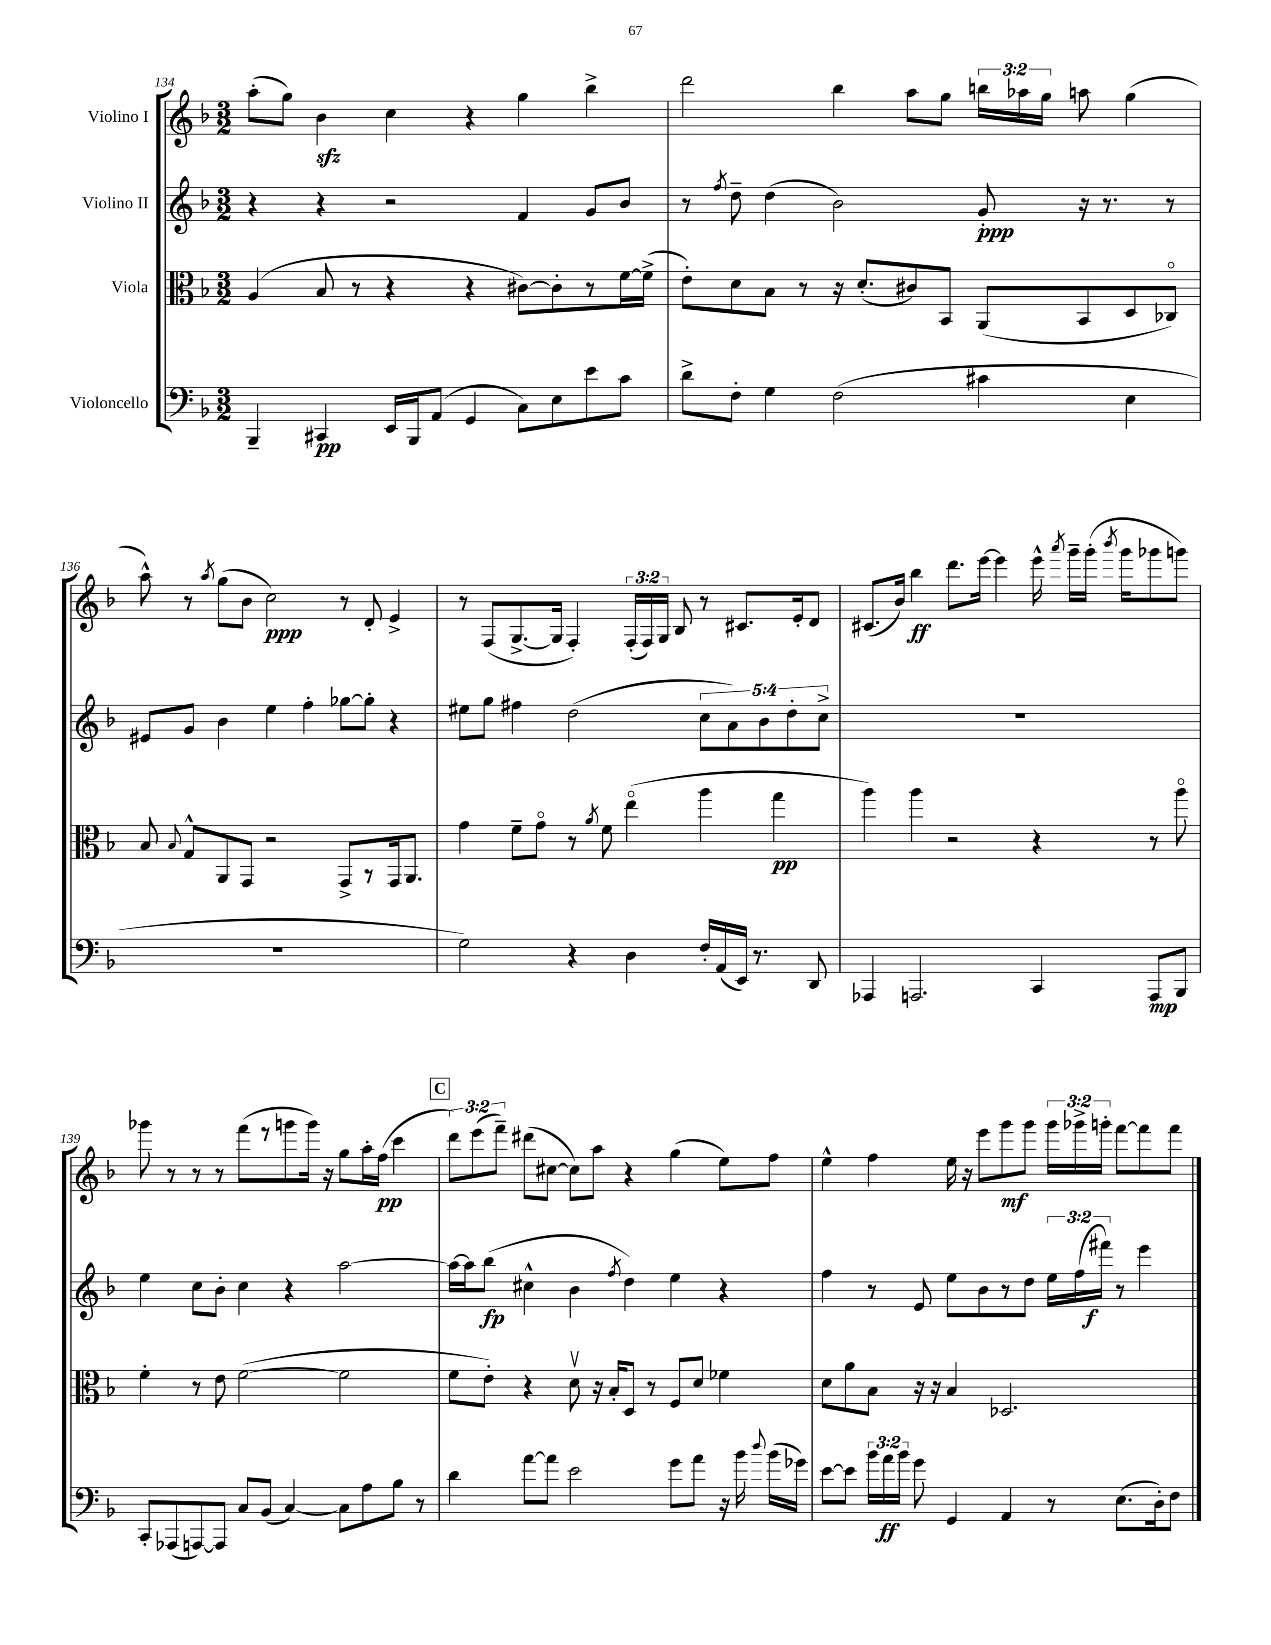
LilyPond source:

<<
\new StaffGroup <<
\new Staff = "s0" \with { instrumentName = "Violino I" } {
    \clef treble \key f \major \numericTimeSignature \time 3/2 \override Staff.TupletNumber.text = #tuplet-number::calc-fraction-text
    \autoBeamOff a''8[-.( g''8]) bes'4\sfz c''4 r4 g''4 bes''4-> |
    d'''2 bes''4 a''8[ g''8] \tuplet 3/2 { b''16[ aes''16 g''16] } a''8 g''4( |
    a''8-^) r8 \acciaccatura { a''8 } g''8[( bes'8] c''2\ppp) r8 d'8-. e'4-> |
    r8 f8[( g8.~-> g16] f4-.) \tuplet 3/2 { f16[-.( f16) g16] } bes8 r8 cis'8.[ e'16-. d'8] |
    cis'8.[( bes'16]) bes''4\ff d'''8.[ e'''16]~ e'''4 e'''16-^ \acciaccatura { a'''8 } g'''16[-- g'''16]-.( \acciaccatura { bes'''8 } g'''16[ ges'''8 g'''8]) |
    ges'''8 r8 r8 r8 f'''8[( r8 g'''8 g'''16]) r16 g''8[ a''16-. f''16]\pp( c'''4 |
    \mark \markup { \box "C" } \tuplet 3/2 { d'''8[) e'''8( f'''8]--) } dis'''8[( cis''8]~ cis''8[) a''8] r4 g''4( e''8[) f''8] |
    e''4-^ f''4 e''16 r16 e'''8[ g'''8\mf g'''8] \tuplet 3/2 { g'''16[ ges'''16-> g'''16]-. } f'''8[~ f'''8 f'''8] \bar "|." |
}
\new Staff = "s1" \with { instrumentName = "Violino II" } {
    \clef treble \key f \major \numericTimeSignature \time 3/2 \override Staff.TupletNumber.text = #tuplet-number::calc-fraction-text
    \autoBeamOff r4 r4 r2 f'4 g'8[ bes'8] |
    r8 \acciaccatura { f''8 } d''8-- d''4( bes'2) g'8-.\ppp r16 r8. r8 |
    eis'8[ g'8] bes'4 e''4 f''4-. ges''8[~ ges''8]-. r4 |
    eis''8[ g''8] fis''4 d''2( \tuplet 5/4 { c''8[ a'8) bes'8 d''8-. c''8]-> } |
    R1. |
    e''4 c''8[ bes'8]-. c''4 r4 a''2~ |
    \mark \markup { \box "C" } a''16[~ a''16 bes''8]\fp( cis''4-^ bes'4 \acciaccatura { f''8 } d''4) e''4 r4 |
    f''4 r8 e'8 e''8[ bes'8 r8 d''8] \tuplet 3/2 { e''16[ f''16( fis'''16]\f) } r8 e'''4 \bar "|." |
}
\new Staff = "s2" \with { instrumentName = "Viola" } {
    \clef alto \key f \major \numericTimeSignature \time 3/2
    \autoBeamOff a4( bes8 r8 r4 r4 cis'8[~) cis'8-. r8 f'16~ f'16]->( |
    e'8[-.) d'8 bes8] r8 r16 d'8.[-.( cis'8) bes,8] a,8[( bes,8 d8 ces8]\flageolet) |
    bes8 \appoggiatura { bes8 } g8[-^ a,8 g,8] r2 g,8[-> r8 g,16 a,8.] |
    g'4 f'8[-- g'8]\flageolet r8 \acciaccatura { a'8 } f'8 e''4\flageolet( a''4 g''4\pp |
    a''4) a''4 r2 r4 r8 a''8\flageolet |
    f'4-. r8 e'8 f'2~( f'2 |
    \mark \markup { \box "C" } f'8[ e'8]-.) r4 d'8\upbow r16 bes16[-. d8] r8 f8[ d'8] fes'4 |
    d'8[ a'8 bes8] r16 r16 bes4 des2. \bar "|." |
}
\new Staff = "s3" \with { instrumentName = "Violoncello" } {
    \clef bass \key f \major \numericTimeSignature \time 3/2 \override Staff.TupletNumber.text = #tuplet-number::calc-fraction-text
    \autoBeamOff bes,,4-- cis,4\pp e,16[ bes,,16 a,8]( g,4 c8[) e8 e'8 c'8] |
    d'8[-> f8]-. g4 f2( cis'4 e4 |
    R1. |
    g2) r4 d4 f16[-. a,16( e,16]) r8. d,8 |
    aes,,4 a,,2. c,4 a,,8[\mp bes,,8] |
    c,8[-. aes,,8( a,,8~) a,,8] c8[ bes,8]( c4~) c8[ a8 bes8] r8 |
    \mark \markup { \box "C" } d'4 a'8[~ a'8] e'2 g'8[ a'8] r16 bes'16 \appoggiatura { d''8 } bes'16[( ges'16]) |
    e'8[~ e'8] \tuplet 3/2 { bes'16[ a'16\ff bes'16] } g'8 g,4 a,4 r8 e8.[( d16-.) f8] \bar "|." |
}
>>
>>
\layout { \context { \Score currentBarNumber = #134 } }
